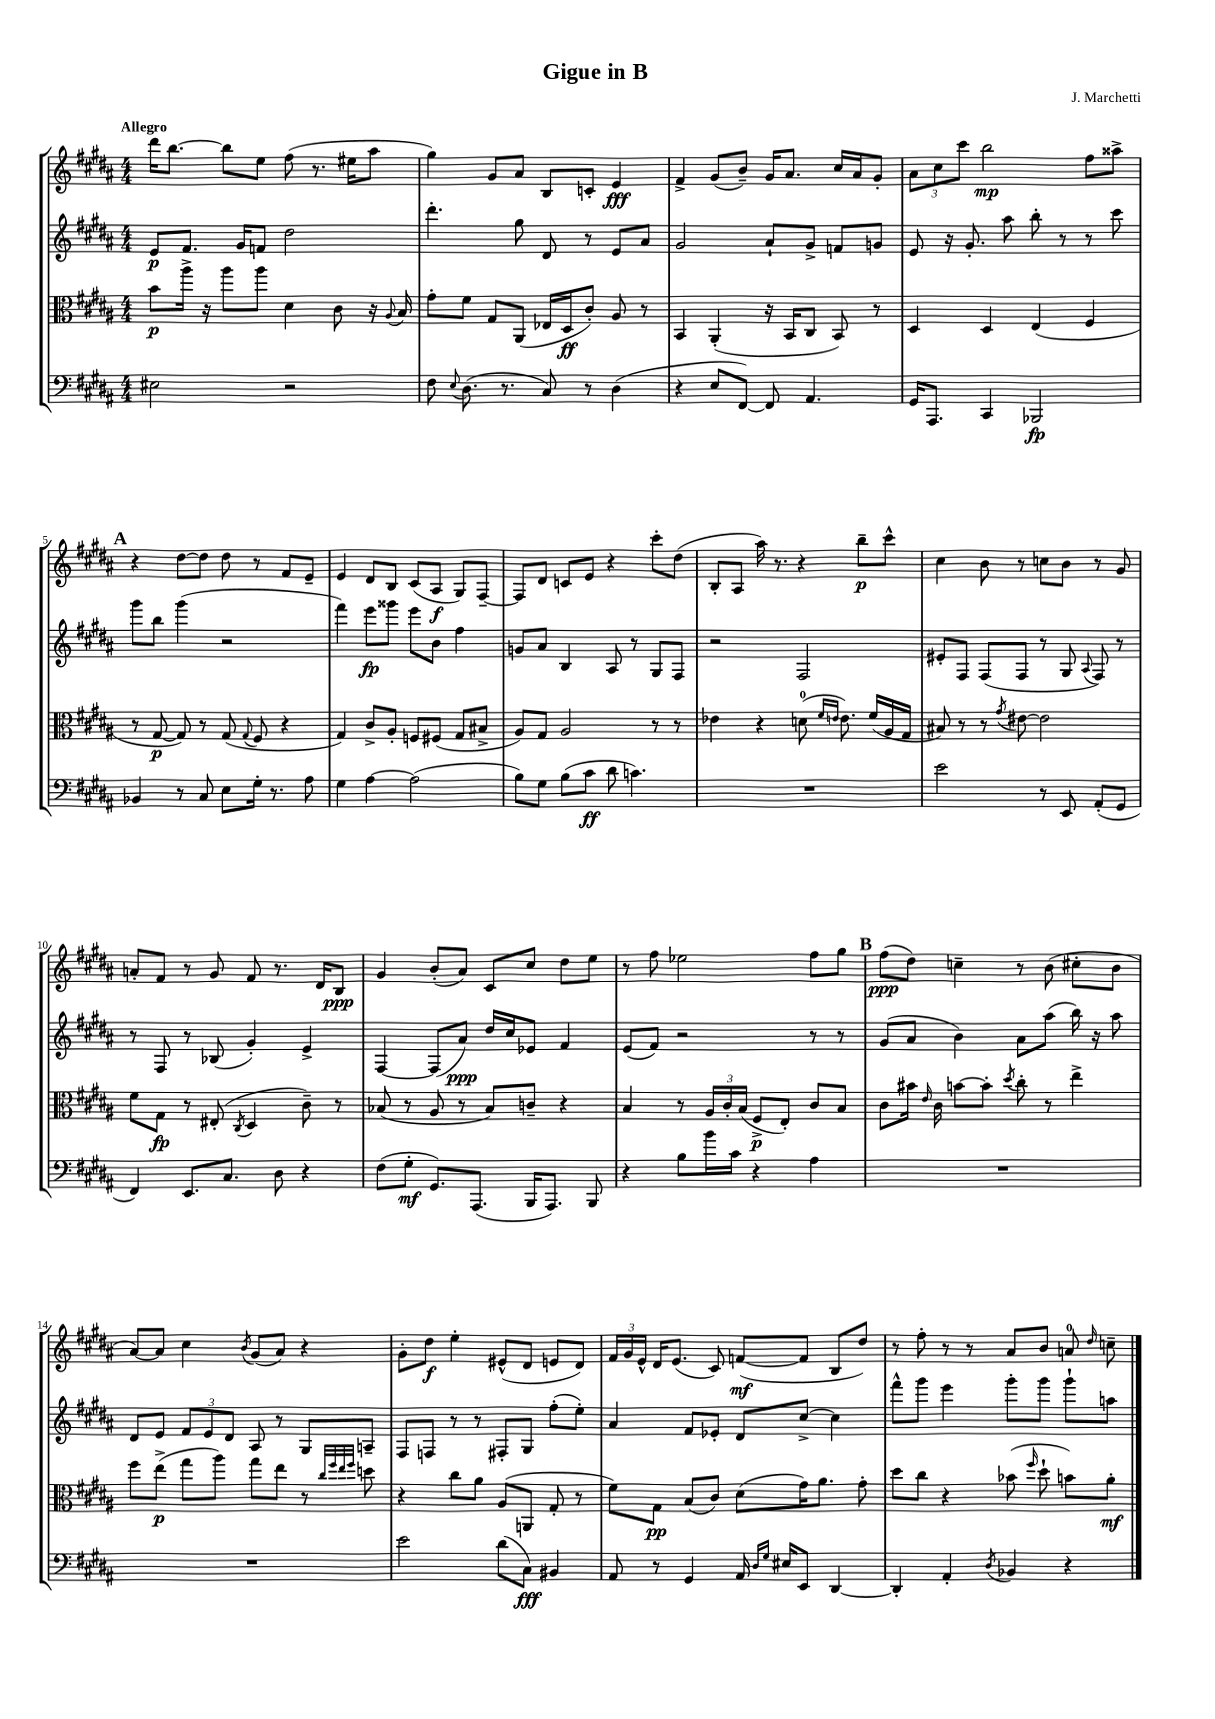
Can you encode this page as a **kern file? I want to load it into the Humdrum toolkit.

**kern	**kern	**kern	**kern
*staff4	*staff3	*staff2	*staff1
*clefF4	*clefC3	*clefG2	*clefG2
*k[f#c#g#d#a#]	*k[f#c#g#d#a#]	*k[f#c#g#d#a#]	*k[f#c#g#d#a#]
*M4/4	*M4/4	*M4/4	*M4/4
2E#\	8b\L	8e/L	16ddd#\LK
.	.	.	[8.bb\J
.	16aa#^\Jk	8.f#/J	.
.	16r	.	.
.	8aa#\L	.	8bb\]L
.	.	16g#/LK	.
.	8aa#\J	8f/J	8ee\J
2r	4d#\	2dd#\	(8ff#\
.	.	.	8.r
.	8c#\	.	.
.	.	.	16ee#\LK
.	16r	.	8aa#\J
.	8qqA#/	.	.
.	16B/	.	.
=	=	=	=
8F#\	8g#'\L	4.ddd#'\	4gg#\)
8qqE/	.	.	.
(8.D#\	8f#\J	.	.
.	8G#/L	.	8g#/L
8.r	.	.	.
.	(8AA#/J	8gg#\	8a#/J
8C#/)	16E-/LL	8d#/	8B/L
.	16D#/J	.	.
8r	8c#'/J)	8r	8c'/J
(4D#\	8A#/	8e/L	4e/
.	8r	8a#/J	.
=	=	=	=
4r	4BB/	2g#/	4f#^/
8E/L	(4AA#'/	.	(8g#/L
[8FF#/J)	.	.	8b~/J)
8FF#/]	16r	8a#`/L	16g#/LK
.	16BB/LK	.	8.a#/J
4.AA#/	8C#/J	8g#^/J	.
.	8BB/)	8f/L	16cc#/LL
.	.	.	16a#/J
.	8r	8g/J	8g#'/J
=	=	=	=
16GG#/LK	4D#/	8e/	12a#\L
8.AAA#/J	.	.	.
.	.	.	12cc#\
.	.	16r	.
.	.	.	12ccc#\J
.	.	8.g#'/	.
4CC#/	4D#/	.	2bb\
.	.	8aa#\	.
2BBB-/	(4E/	8bb'\	.
.	.	8r	.
.	4F#/	8r	8ff#\L
.	.	8ccc#\	8aa##^\J
=	=	=	=
4BB-/	8r	8ggg#\L	4r
.	[8G#/	8bb\J	.
8r	8G#/])	(4ggg#\	[8dd#\L
8C#/	8r	.	8dd#\]J
8E\L	(8G#/	2r	8dd#\
.	8qqG#/	.	.
16G#'\Jk	8F#/	.	8r
8.r	.	.	.
.	4r	.	8f#/L
8A#\	.	.	8e~/J
=	=	=	=
4G#\	4G#/)	4fff#\)	4e/
[4A#\	8c#^/L	8eee\L	8d#/L
.	8A#'/J	8ggg##\J	8B/J
(2A#\]	8F/L	8eee\L	(8c#/L
.	(8F#/J	8b\J	8A#/J
.	8G#/L	4ff#\	8G#/L)
.	8B#^/J	.	[8F#~/J
=	=	=	=
8B\L)	8A#/L)	8g/L	8F#/]L
8G#\J	8G#/J	8a#/J	8d#/J
(8B\L	2A#/	4B/	8c/L
8c#\J	.	.	8e/J
8d#\	.	8A#/	4r
4.c\)	.	8r	.
.	8r	8G#/L	8ccc#'\L
.	8r	8F#/J	(8dd#\J
=	=	=	=
1r	4e-\	2r	8B'/L
.	.	.	8A#/J
.	4r	.	16aa#\)
.	.	.	8.r
.	(8d\	2F#/	4r
.	16qqf#/LL	.	.
.	16qqe/JJ	.	.
.	8.e\)	.	.
.	.	.	8bb~\L
.	(16f#/LL	.	.
.	16A#/	.	8ccc#^^\J
.	16G#/JJ	.	.
=	=	=	=
2e\	8B#/)	8e#'/L	4cc#\
.	8r	8F#/J	.
.	8r	(8F#/L	8b\
.	8qg#/	.	.
.	[8e#\	8F#/J	8r
8r	2e#\]	8r	8cc\L
8EE/	.	8G#/	8b\J
.	.	8qqA#/	.
(8AA#'/L	.	8F#/)	8r
8GG#/J	.	8r	8g#/
=	=	=	=
4FF#/)	8f#\L	8r	8a'/L
.	8G#\J	8F#/	8f#/J
8.EE/L	8r	8r	8r
.	(8E#'/	(8B-/	8g#/
8.C#/J	.	.	.
.	8qC#/	.	.
.	4D#/	4g#'/)	8f#/
8D#\	.	.	8.r
4r	8c#~\)	4e^/	.
.	.	.	16d#/LK
.	8r	.	8B/J
=	=	=	=
(8F#\L	(8B-/	[4F#/	4g#/
8G#'\J	8r	.	.
8.GG#/L)	8A#/	(8F#/]L	(8b'/L
.	8r	8a#/J)	8a#/J)
(8.AAA#/J	.	.	.
.	8B-/L)	16dd#/LL	8c#/L
.	.	16cc#/J	.
16BBB/LK	8c~/J	8e-/J	8cc#/J
8.AAA#/J)	.	.	.
.	4r	4f#/	8dd#\L
8BBB/	.	.	8ee\J
=	=	=	=
4r	4B/	(8e/L	8r
.	.	8f#/J)	8ff#\
8B\L	8r	2r	2ee-\
16b\L	24A#/LL	.	.
.	24c#'/	.	.
16c#\JJ	.	.	.
.	(24B/JJ	.	.
4r	8F#^/L	.	.
.	8E'/J)	.	.
4A#\	8c#/L	8r	8ff#\L
.	8B/J	8r	8gg#\J
=	=	=	=
1r	8c#\L	(8g#/L	(8ff#\L
.	16b#\Jk	8a#/J	8dd#\J)
.	16qqe/	.	.
.	16c#\	.	.
.	[8b\L	4b\)	4cc~\
.	8b'\]J	.	.
.	8qdd#/	.	.
.	8cc#'\	8a#\L	8r
.	8r	(8aa#\J	(8b\
.	4ee^\	16bb\)	8cc#'\L
.	.	16r	.
.	.	8aa#\	8b\J
=	=	=	=
1r	8ff#\L	8d#/L	[8a#/L)
.	(8ee^\J	8e/J	8a#/]J
.	8gg#\L	12f#/L	4cc#\
.	.	12e/	.
.	8aa#\J)	.	.
.	.	12d#/J	.
.	.	.	8qb/
.	8gg#\L	8A#/	(8g#/L
.	8ee\J	8r	8a#/J)
.	8r	8G#/L	4r
.	32qqcc#/LLL	.	.
.	32qqff#/	.	.
.	32qqee/	.	.
.	32qqff#/JJJ	.	.
.	8dd\	8A~/J	.
=	=	=	=
2e\	4r	8F#/L	8g#'\L
.	.	8F/J	8dd#\J
.	8cc#\L	8r	4ee'\
.	8a#\J	8r	.
(8d#\L	(8A#/L	8F#'/L	(8e#^^/L
8C#\J)	8AA/J	8G#/J	8d#/J
4BB#/	8G#'/	(8ff#'\L	8e/L
.	8r	8ee'\J)	8d#/J)
=	=	=	=
8AA#/	8f#\L)	4a#/	24f#/LL
.	.	.	24g#/
.	.	.	24e^^/JJ
8r	8G#\J	.	16d#/LK
.	.	.	(8.e/J
4GG#/	(8B/L	8f#/L	.
.	8c#/J)	8e-'/J	8c#/)
16AA#/	(8d#\L	8d#/L	([8f/L
16qqD#/LL	.	.	.
16qqG#/JJ	.	.	.
16E#/LK	.	.	.
8EE/J	16g#\K)	[8cc#^/J	8f/]J
.	8.a#\J	.	.
[4DD#/	.	4cc#\]	8B/L
.	8g#'\	.	8dd#/J)
=	=	=	=
4DD#'/]	8dd#\L	8fff#^^\L	8r
.	8cc#\J	8ggg#\J	8ff#'\
4AA#'/	4r	4eee\	8r
.	.	.	8r
8qD#/	.	.	.
4BB-/	(8b-\	8ggg#'\L	8a#/L
.	16qqff#/	.	.
.	8dd#`\	8ggg#\J	8b/J
4r	8b\L)	8ggg#`\L	8a/
.	.	.	16qqdd#/
.	8a#'\J	8aa\J	8cc~\
==	==	==	==
*-	*-	*-	*-
